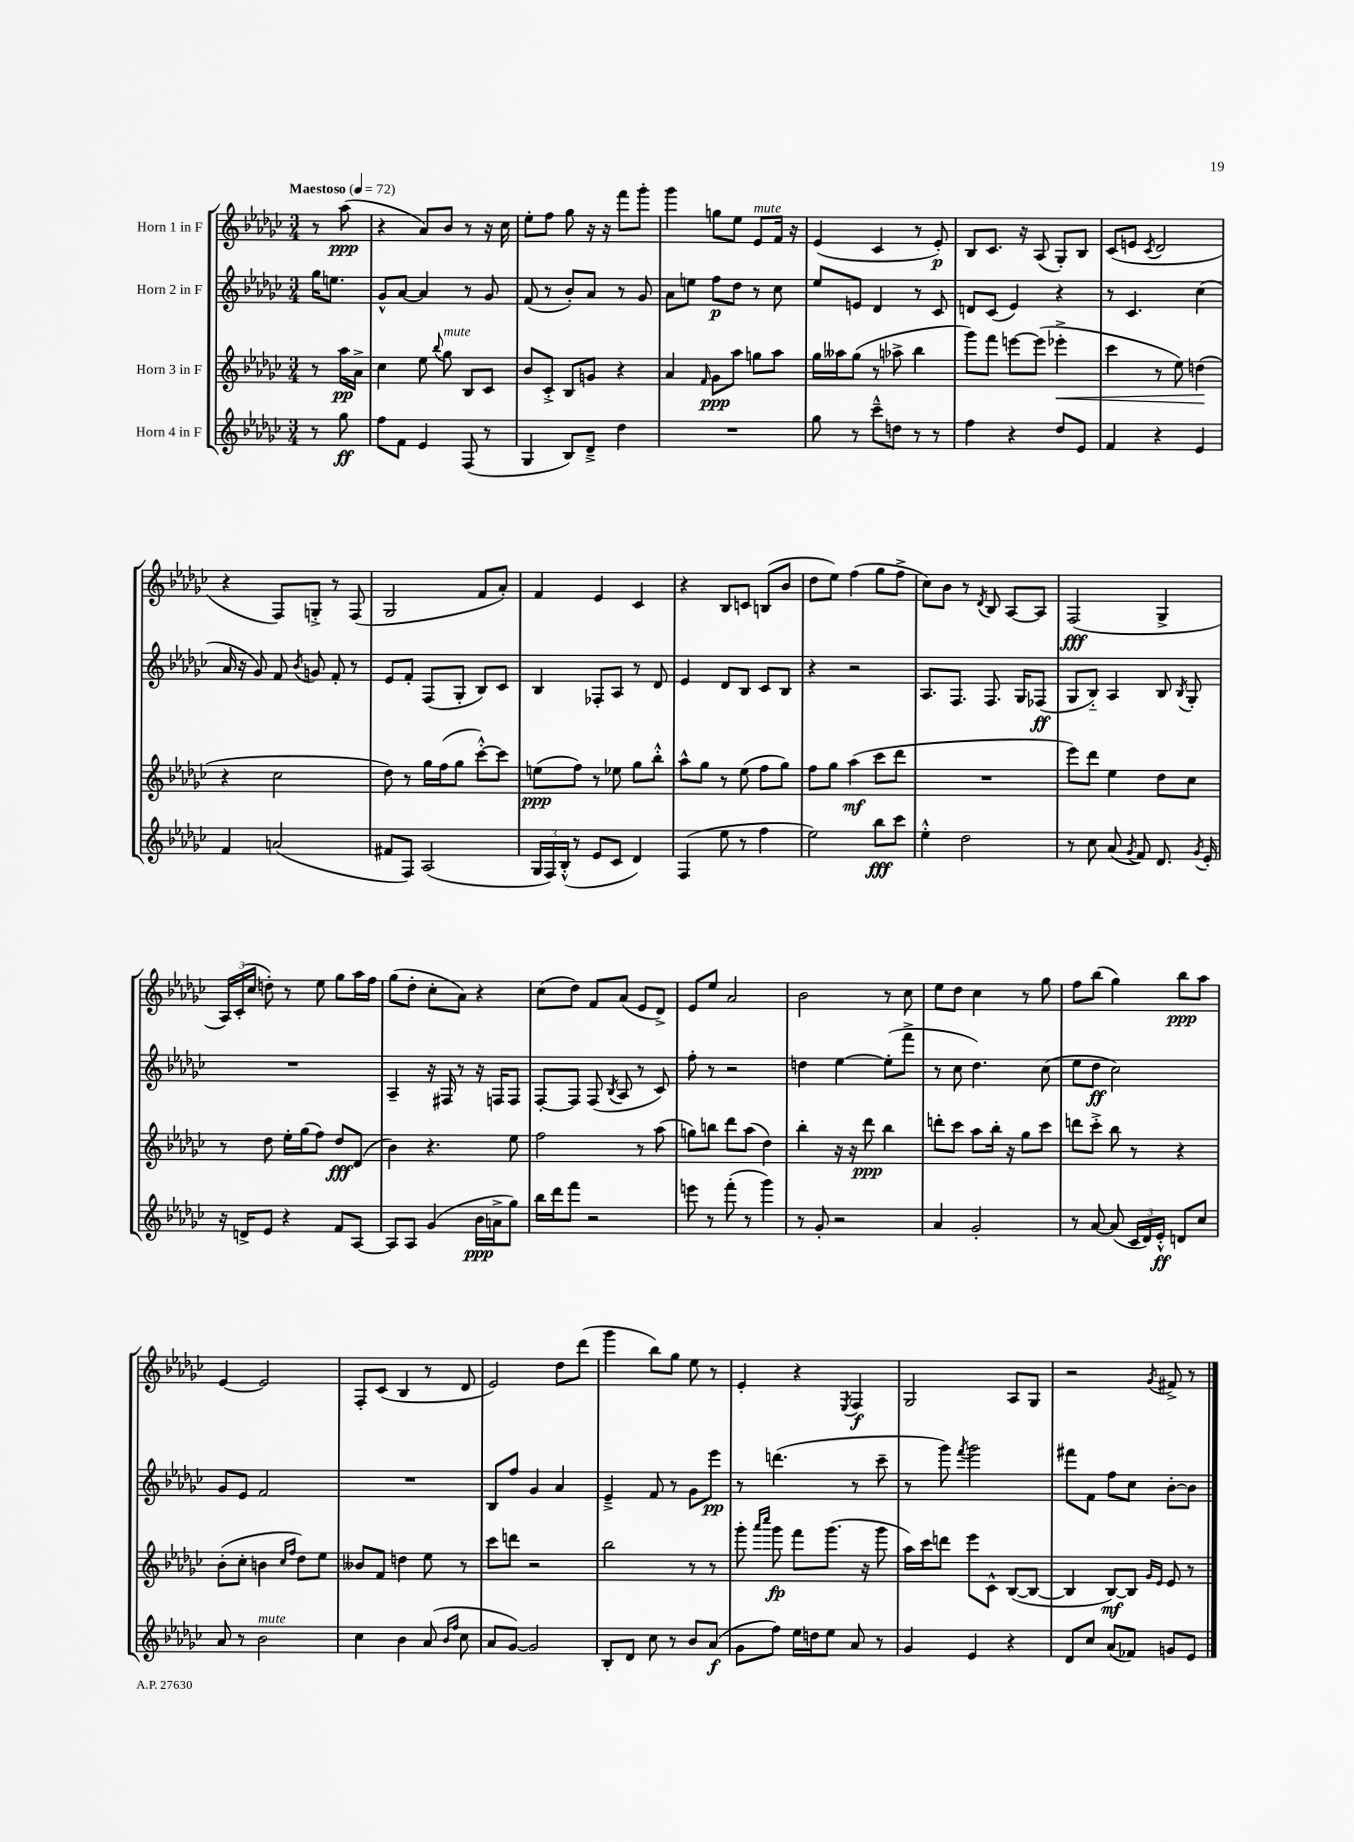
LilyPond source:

<<
\new StaffGroup <<
\new Staff = "s0" \with { instrumentName = "Horn 1 in F" } {
    \clef treble \key ges \major \numericTimeSignature \time 3/4 \partial 4 \tempo "Maestoso" 4 = 72
    \autoBeamOff r8 aes''8\ppp( |
    r4 aes'8[) bes'8] r8 r16 ces''16 |
    ees''8[-. f''8] ges''8 r16 r16 f'''8[ ges'''8]-. |
    ges'''4 g''8[ ees''8] ees'8[^\markup { \italic "mute" } f'16] r16 |
    ees'4( ces'4 r8 ees'8-.\p) |
    bes8[ ces'8.] r16 aes8( ges8[-.) bes8] |
    ces'8[( e'8] \acciaccatura { ces'8 } des'2 |
    r4 f8[) g8]-.-> r8 f8( |
    ges2 f'8[ aes'8]-.) |
    f'4 ees'4 ces'4 |
    r4 bes8[ c'8] b8[( bes'8] |
    des''8[ ees''8]) f''4( ges''8[ f''8]-> |
    ces''8[) bes'8] r8 \acciaccatura { des'8 } bes8 aes8[~ aes8] |
    f2\fff( ges4-> |
    \tuplet 3/2 { aes16[) ces'16-.( ces''16] } d''8-.) r8 ees''8 ges''8[ aes''16 f''16] |
    ges''8[( des''8]-. ces''8[-. aes'8]) r4 |
    ces''8[( des''8]) f'8[ aes'8]( ees'8[ des'8]->) |
    ees'8[ ees''8] aes'2 |
    bes'2 r8 ces''8 |
    ees''8[ des''8] ces''4 r8 ges''8 |
    f''8[ bes''8]( ges''4) bes''8[\ppp aes''8] |
    ees'4~ ees'2 |
    f8[-. ces'8]( bes4 r8 des'8 |
    ees'2) des''8[ des'''8]( |
    ges'''4 bes''8[) ges''8] ees''8 r8 |
    ees'4-. r4 \acciaccatura { ees8 } f4\f |
    ges2 aes8[ ges8] |
    r2 \acciaccatura { ges'8 } fis'8-> r8 \bar "|." |
}
\new Staff = "s1" \with { instrumentName = "Horn 2 in F" } {
    \clef treble \key ges \major \numericTimeSignature \time 3/4 \partial 4
    \autoBeamOff ges''16[ e''8.] |
    ges'8[-^ aes'8]~ aes'4 r8 ges'8 |
    f'8( r8 bes'8[-.) aes'8] r8 ges'8 |
    aes'8[ e''8] f''8[\p des''8] r8 ces''8 |
    ees''8[ e'8] des'4 r8 ces'8 |
    d'8[ ces'8]( ees'4) r4 |
    r8 ces'4. ces''4( |
    aes'16 r16 ges'8) f'8 \acciaccatura { bes'8 } g'8 f'8-. r8 |
    ees'8[ f'8]-. f8[( ges8]-. bes8[) ces'8] |
    bes4 fes8[-. aes8] r8 des'8 |
    ees'4 des'8[ bes8] ces'8[ bes8] |
    r4 r2 |
    aes8.[ f8.] f8. ges16[ fes8]\ff( |
    ges8[ bes8]-_) aes4 bes8 \acciaccatura { bes8 } ges8-. |
    R2. |
    aes4-- r16 fis16 r8 r16 f16[ f8] |
    f8[~-. f8] f8( \acciaccatura { bes8 } aes8 r8 ces'8) |
    f''8-. r8 r2 |
    d''4 ees''4~ ees''8[-.( f'''8]-> |
    r8 ces''8 des''4.) ces''8( |
    ees''8[ des''8]\ff ces''2) |
    ges'8[ ees'8] f'2 |
    R2. |
    bes8[ f''8] ges'4 aes'4 |
    ees'4---> f'8 r8 ges'8[ ees'''8]\pp |
    r8 d'''4.( r8 ces'''8-- |
    r8 ges'''8) \acciaccatura { f'''8 } ges'''2 |
    fis'''8[ f'8] f''8[ ces''8] bes'8[~-. bes'8] \bar "|." |
}
\new Staff = "s2" \with { instrumentName = "Horn 3 in F" } {
    \clef treble \key ges \major \numericTimeSignature \time 3/4 \partial 4
    \autoBeamOff r8 aes''16[\pp aes'16]-> |
    ces''4 ees''8 \appoggiatura { bes''8 } ges''8^\markup { \italic "mute" } bes8[ ces'8] |
    bes'8[ ces'8]-.-> bes8[ g'8] r4 |
    aes'4 \grace { f'16 } ges'8[\ppp aes''8] g''8[ aes''8] |
    ges''16[ aeses''16 ges''8]( r8 aes''8-> bes''4 |
    ges'''8[) f'''8] e'''8[~ e'''8]( ees'''4-.->\< |
    ces'''4 r8 ees''8) d''4\!( |
    r4 ces''2 |
    des''8) r8 ges''16[ f''16( ges''8] ces'''8[~-.-^) ces'''8] |
    e''8[\ppp( f''8]) r8 ees''8 ges''8[ bes''8]-.-^ |
    aes''8[-^ ges''8] r8 ees''8( f''8[ ges''8]) |
    f''8[ ges''8] aes''4\mf( ces'''8[ des'''8] |
    R2. |
    ees'''8[) des'''8] ees''4 des''8[ ces''8] |
    r8 des''8 ees''16[-. ges''16( f''8]) des''8[\fff des'8]( |
    bes'4) r4. ees''8 |
    f''2 r8 aes''8( |
    g''8[) b''8] des'''8[ aes''8]( des''4) |
    bes''4-. r16 r16 des'''8\ppp bes''4 |
    d'''8[-. ces'''8] aes''8[ bes''16]-. r16 ges''8[ ces'''8] |
    d'''8[ ces'''8]-.-> bes''8 r8 r4 |
    bes'8[-.( ces''8]-. b'4 \grace { ces''16[ f''16] } des''8[) ees''8] |
    beses'8[ f'8] d''4 ees''8 r8 |
    ces'''8[ d'''8] r2 |
    bes''2 r8 r8 |
    ges'''8-. \grace { aes'''16[ ces''''16] } ges'''8\fp f'''8[ ges'''8.]( r16 ges'''8 |
    aes''16[) ces'''16 d'''8] ees'''8[ ces'8]-^ bes8[~( bes8]~ |
    bes4 bes8[~\mf) bes8] \grace { ges'16[ ees'16] } ees'8 r8 \bar "|." |
}
\new Staff = "s3" \with { instrumentName = "Horn 4 in F" } {
    \clef treble \key ges \major \numericTimeSignature \time 3/4 \partial 4
    \autoBeamOff r8 ges''8\ff |
    f''8[ f'8] ees'4 f8( r8 |
    ges4 bes8[) des'8]---> des''4 |
    R2. |
    ges''8 r8 ces'''8[---^ d''8] r8 r8 |
    f''4 r4 des''8[ ees'8] |
    f'4 r4 ees'4 |
    f'4 a'2( |
    fis'8[ f8]) aes2( |
    \tuplet 3/2 { ges16[ f16) bes16]-.-^( } r8 ees'8[ ces'8] des'4) |
    f4( ees''8 r8 f''4 |
    ees''2) bes''8[\fff ces'''8] |
    ees''4-.-^ des''2 |
    r8 ces''8 aes'8( \acciaccatura { ges'8 } f'8) des'8. \acciaccatura { ges'8 } ees'16-. |
    r16 d'16[-> ees'8] r4 f'8[ aes8]~ |
    aes8[ aes8] ges'4( bes'16[\ppp a'16-> ges''8]) |
    bes''16[ des'''16 f'''8] r2 |
    e'''8 r8 f'''8-.( r8 ges'''4) |
    r8 ges'8-. r2 |
    aes'4 ges'2-. |
    r8 aes'8~ aes'8( \tuplet 3/2 { ces'16[ des'16) ees'16]-.-^\ff } d'8[ ces''8] |
    aes'8 r8 bes'2^\markup { \italic "mute" } |
    ces''4 bes'4 aes'8( \grace { bes'16[ f''16] } ces''8 |
    aes'8[ ges'8]~) ges'2 |
    bes8[-. des'8] ces''8 r8 bes'8[ aes'8]\f( |
    ges'8[ f''8]) ees''16[ d''16 ees''8] aes'8 r8 |
    ges'4 ees'4 r4 |
    des'8[ ces''8] aes'8[( fes'8]) g'8[ ees'8] \bar "|." |
}
>>
>>
\layout { \context { \Score \remove "Bar_number_engraver" } }
